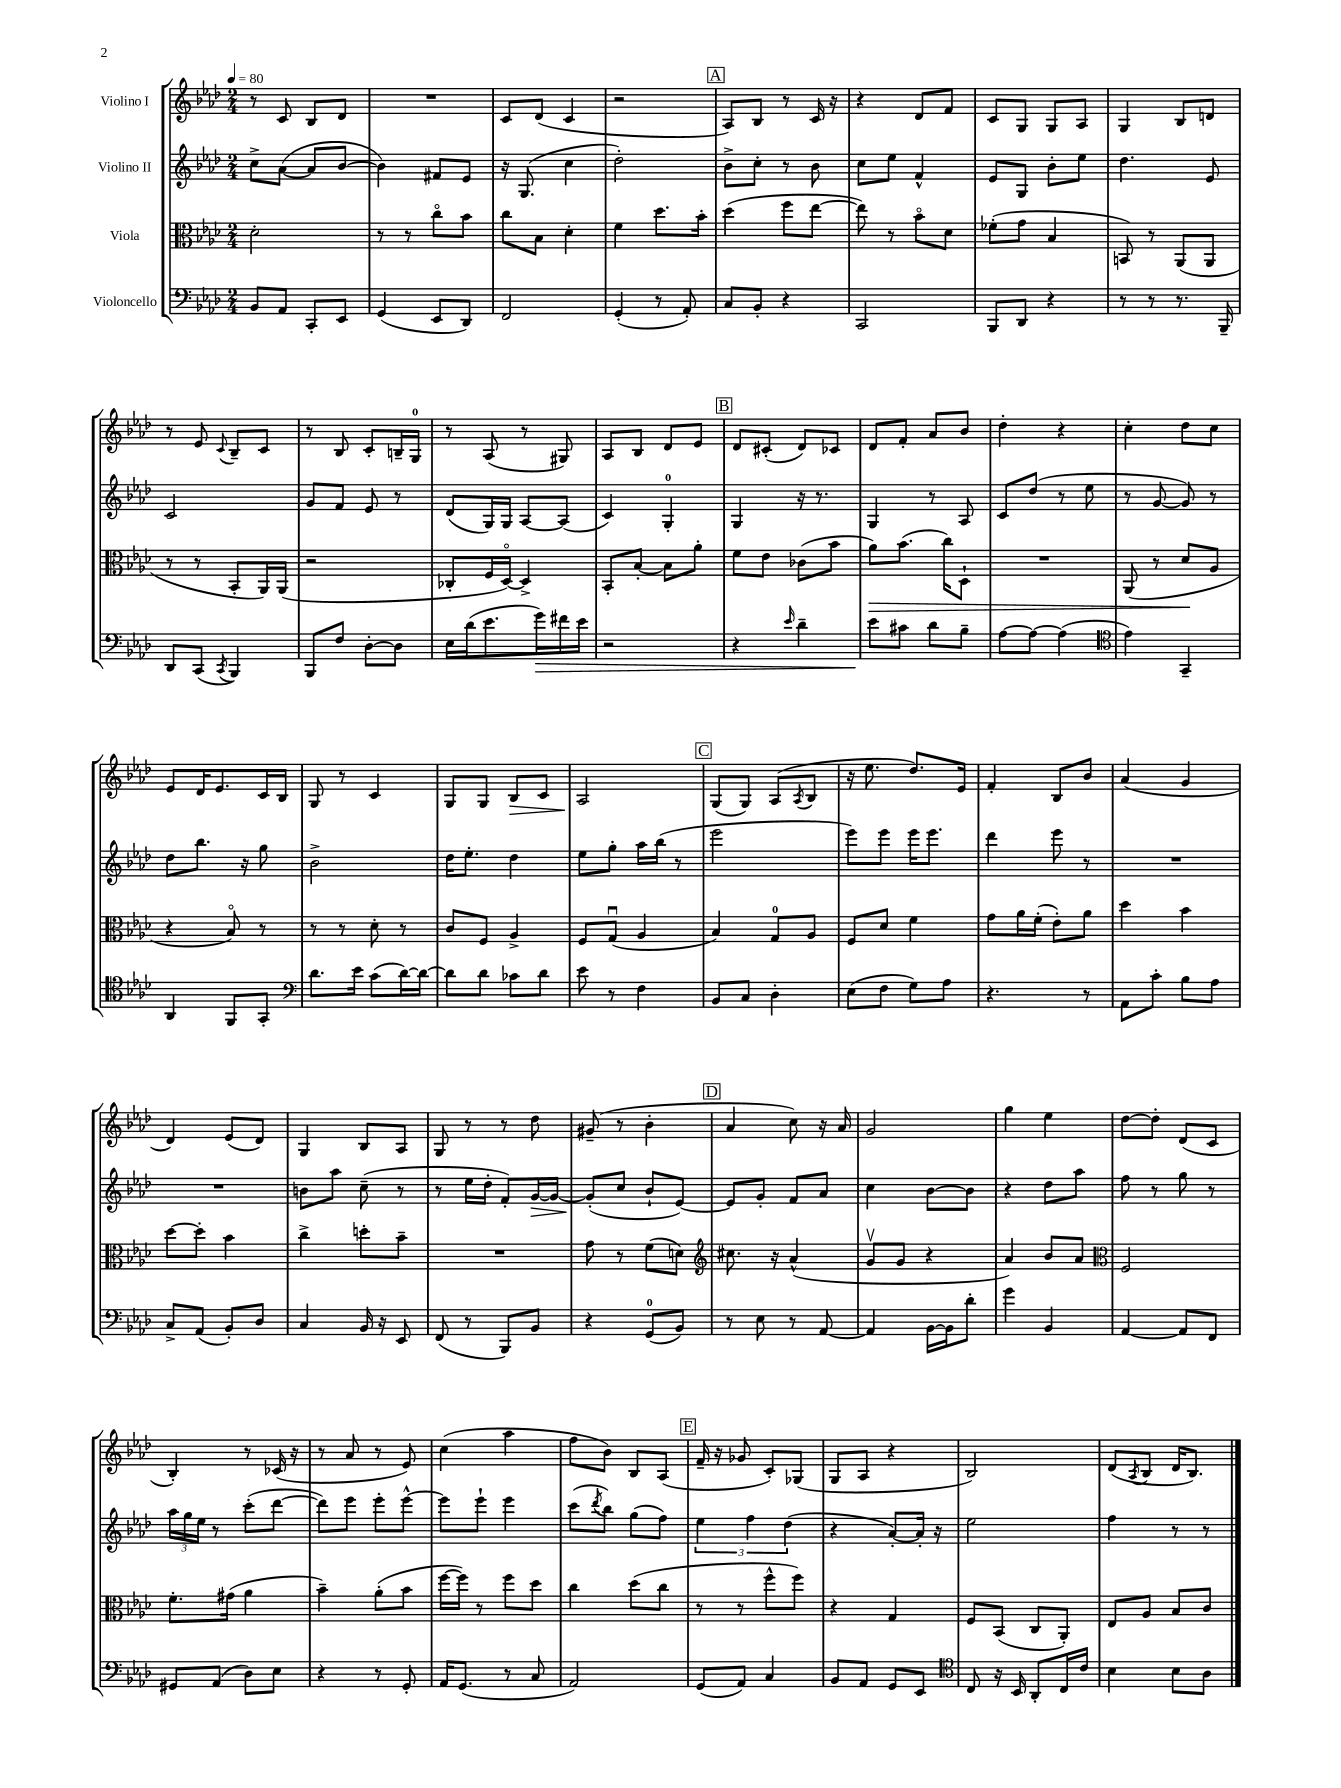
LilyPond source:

<<
\new StaffGroup <<
\new Staff = "s0" \with { instrumentName = "Violino I" } {
    \clef treble \key aes \major \numericTimeSignature \time 2/4 \tempo 4 = 80
    r8 c'8 bes8 des'8 |
    R2 |
    c'8 des'8( c'4 |
    r2 |
    \mark \markup { \box "A" } aes8) bes8 r8 c'16 r16 |
    r4 des'8 f'8 |
    c'8 g8 g8 aes8 |
    g4 bes8 d'8 |
    r8 ees'8 \appoggiatura { c'8 } bes8-- c'8 |
    r8 bes8 c'8-. b16-- g16-0 |
    r8 aes8( r8 gis8) |
    aes8 bes8 des'8 ees'8 |
    \mark \markup { \box "B" } des'8 cis'8-.( des'8) ces'8 |
    des'8 f'8-. aes'8 bes'8 |
    des''4-. r4 |
    c''4-. des''8 c''8 |
    ees'8 des'16 ees'8. c'16 bes16 |
    g8 r8 c'4 |
    g8 g8 bes8\> c'8 |
    aes2\! |
    \mark \markup { \box "C" } g8( g8) aes8( \acciaccatura { aes8 } bes8 |
    r16 ees''8. des''8.) ees'16 |
    f'4-. bes8 bes'8 |
    aes'4( g'4 |
    des'4) ees'8( des'8) |
    g4 bes8 aes8 |
    g8 r8 r8 des''8 |
    gis'8--( r8 bes'4-. |
    \mark \markup { \box "D" } aes'4 c''8) r16 aes'16 |
    g'2 |
    g''4 ees''4 |
    des''8~ des''8-. des'8( c'8 |
    bes4-.) r8 ces'16( r16 |
    r8 aes'8 r8 ees'8) |
    c''4( aes''4 |
    f''8 bes'8) bes8 aes8( |
    \mark \markup { \box "E" } f'16-- r16 ges'8 c'8-.) ges8( |
    g8 aes8 r4 |
    bes2) |
    des'8( \acciaccatura { aes8 } bes8 des'16 bes8.) \bar "|." |
}
\new Staff = "s1" \with { instrumentName = "Violino II" } {
    \clef treble \key aes \major \numericTimeSignature \time 2/4
    c''8-> aes'8~( aes'8 bes'8~ |
    bes'4) fis'8 ees'8 |
    r16 g8.( c''4 |
    des''2-.) |
    \mark \markup { \box "A" } bes'8-> c''8-. r8 bes'8 |
    c''8 ees''8 f'4-^ |
    ees'8 g8 bes'8-. ees''8 |
    des''4. ees'8 |
    c'2 |
    g'8 f'8 ees'8 r8 |
    des'8( g16) g16 aes8~ aes8( |
    c'4) g4-0-. |
    \mark \markup { \box "B" } g4 r16 r8. |
    g4 r8 aes8 |
    c'8 des''8( r8 ees''8 |
    r8 g'8~ g'8) r8 |
    des''8 bes''8. r16 g''8 |
    bes'2-> |
    des''16 ees''8.-. des''4 |
    ees''8 g''8-. aes''16 bes''16( r8 |
    \mark \markup { \box "C" } ees'''2 |
    ees'''8) ees'''8 ees'''16 ees'''8. |
    des'''4 ees'''8 r8 |
    R2 |
    R2 |
    b'8 aes''8 c''8--( r8 |
    r8 ees''16 des''16-. f'8-.) g'16~\> g'16~ |
    g'8-.\!( c''8 bes'8-! ees'8~) |
    \mark \markup { \box "D" } ees'8 g'8-. f'8 aes'8 |
    c''4 bes'8~ bes'8 |
    r4 des''8 aes''8 |
    f''8 r8 g''8 r8 |
    \tuplet 3/2 { aes''16 g''16 ees''16 } r8 c'''8-.( des'''8~ |
    des'''8) ees'''8 ees'''8-. ees'''8~-^ |
    ees'''8 ees'''8-! ees'''4 |
    c'''8( \acciaccatura { des'''8 } bes''8) g''8( f''8) |
    \mark \markup { \box "E" } \tuplet 3/2 { ees''4 f''4 des''4( } |
    r4 aes'8~-.) aes'16-. r16 |
    ees''2 |
    f''4 r8 r8 \bar "|." |
}
\new Staff = "s2" \with { instrumentName = "Viola" } {
    \clef alto \key aes \major \numericTimeSignature \time 2/4
    des'2-. |
    r8 r8 c''8\flageolet bes'8 |
    c''8 bes8 des'4-. |
    f'4 des''8. bes'16-. |
    \mark \markup { \box "A" } des''4( f''8 ees''8~ |
    ees''8) r8 bes'8\flageolet des'8 |
    fes'8-.( g'8 bes4 |
    b,8) r8 aes,8( aes,8 |
    r8 r8 bes,8-. aes,16) aes,16( |
    r2 |
    ces8-. f16 des16~\flageolet) des4-> |
    bes,8-. bes8~-. bes8 aes'8-. |
    \mark \markup { \box "B" } f'8 ees'8 ces'8( bes'8 |
    aes'8\>) bes'8.( c''16) des8-! |
    R2 |
    aes,8( r8 des'8\! aes8 |
    r4 bes8\flageolet) r8 |
    r8 r8 des'8-. r8 |
    c'8 f8 aes4-> |
    f8 g8\downbow( aes4 |
    \mark \markup { \box "C" } bes4) g8-0 aes8 |
    f8 des'8 f'4 |
    g'8 aes'16 f'16-.( ees'8-.) aes'8 |
    des''4 bes'4 |
    des''8~ des''8-. bes'4 |
    c''4-> d''8-. bes'8-- |
    R2 |
    g'8 r8 f'8( d'8) |
    \mark \markup { \box "D" } \clef treble cis''8. r16 aes'4-^( |
    g'8\upbow g'8 r4 |
    aes'4) bes'8 aes'8 |
    \clef alto f2 |
    f'8.-. gis'16( aes'4 |
    bes'4--) aes'8-.( bes'8 |
    f''16~ f''16) r8 f''8 des''8 |
    c''4 des''8( c''8 |
    \mark \markup { \box "E" } r8 r8 f''8-^ f''8) |
    r4 g4 |
    f8 bes,8( c8 aes,8-.) |
    ees8 aes8 bes8 c'8 \bar "|." |
}
\new Staff = "s3" \with { instrumentName = "Violoncello" } {
    \clef bass \key aes \major \numericTimeSignature \time 2/4
    bes,8 aes,8 c,8-. ees,8 |
    g,4( ees,8 des,8) |
    f,2 |
    g,4-.( r8 aes,8-.) |
    \mark \markup { \box "A" } c8 bes,8-. r4 |
    c,2 |
    bes,,8 des,8 r4 |
    r8 r8 r8. bes,,16-- |
    des,8 c,8( \acciaccatura { c,8 } bes,,4) |
    bes,,8 f8 des8~-. des8 |
    ees16 des'16( ees'8. g'16\>) fis'16 ees'16 |
    r2 |
    \mark \markup { \box "B" } r4 \grace { ees'16 } des'4-- |
    ees'8\! cis'8 des'8 bes8-- |
    aes8~ aes8~ aes4( |
    \clef tenor ees'4) g,4-- |
    aes,4 f,8 g,8-. |
    \clef bass des'8. ees'16 c'8( des'16~) des'16~ |
    des'8 des'8 ces'8 des'8 |
    ees'8 r8 f4 |
    \mark \markup { \box "C" } bes,8 c8 des4-. |
    ees8( f8 g8) aes8 |
    r4. r8 |
    aes,8 c'8-. bes8 aes8 |
    c8-> aes,8( bes,8-.) des8 |
    c4 bes,16 r16 ees,8 |
    f,8( r8 bes,,8) bes,8 |
    r4 g,8-0( bes,8) |
    \mark \markup { \box "D" } r8 ees8 r8 aes,8~ |
    aes,4 bes,16~ bes,16 des'8-. |
    g'4 bes,4 |
    aes,4~ aes,8 f,8 |
    gis,8 aes,8( des8) ees8 |
    r4 r8 g,8-. |
    aes,16 g,8.( r8 c8 |
    aes,2) |
    \mark \markup { \box "E" } g,8( aes,8) c4 |
    bes,8 aes,8 g,8 ees,8 |
    \clef tenor c8 r16 bes,16 aes,8-. c16 c'16 |
    bes4 bes8 aes8 \bar "|." |
}
>>
>>
\layout { \context { \Score \remove "Bar_number_engraver" } }
